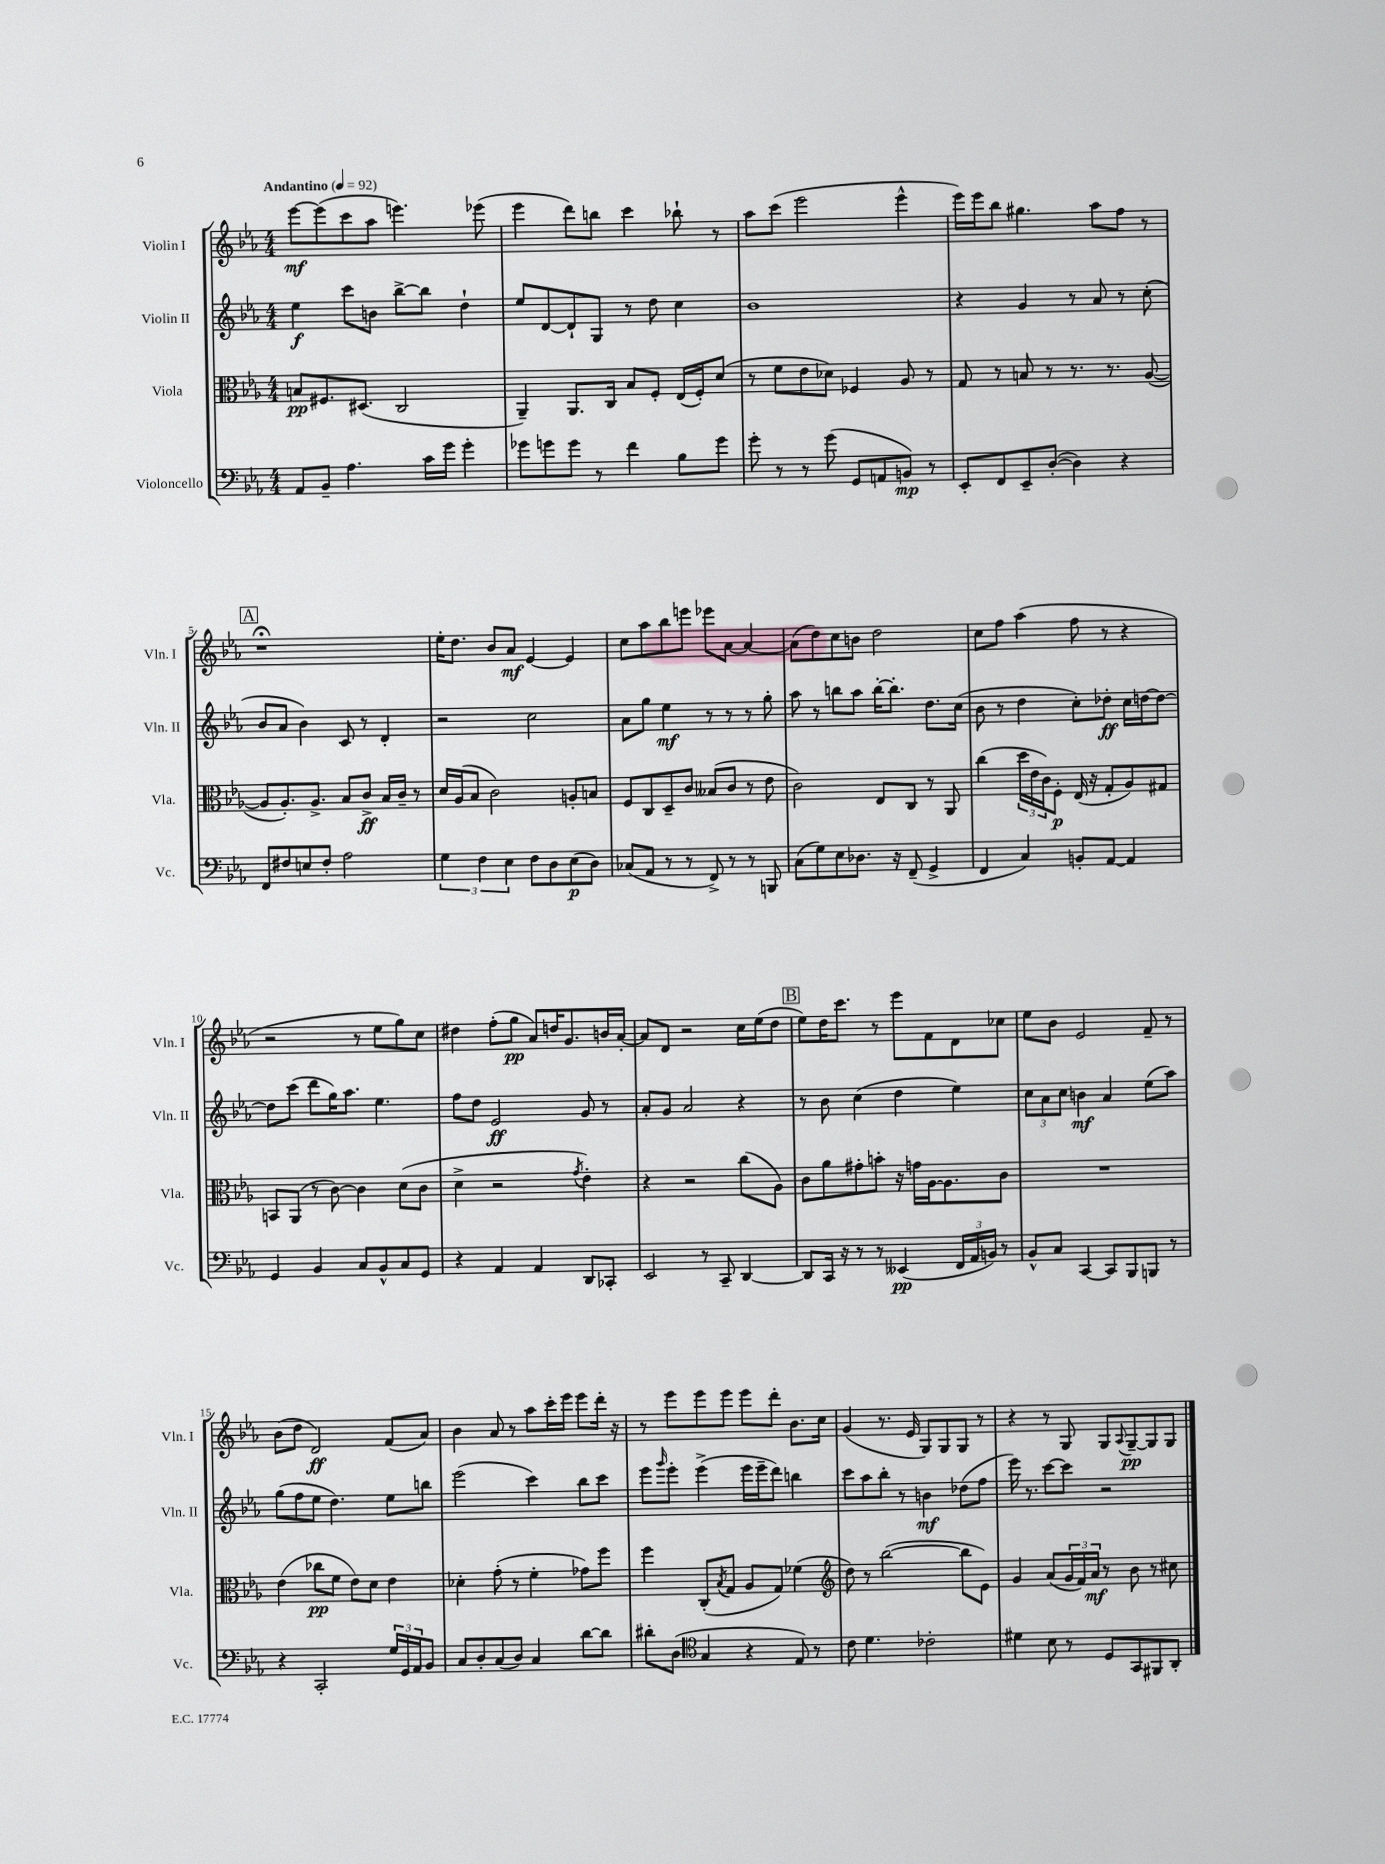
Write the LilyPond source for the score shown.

<<
\new StaffGroup <<
\new Staff = "s0" \with { instrumentName = "Violin I" shortInstrumentName = "Vln. I" } {
    \clef treble \key ees \major \numericTimeSignature \time 4/4 \tempo "Andantino" 4 = 92
    ees'''8~\mf ees'''8( c'''8 aes''8 e'''4.) ees'''8( |
    ees'''4 d'''8) b''8 c'''4 bes''8-! r8 |
    aes''8 c'''8( ees'''2 ees'''4-^ |
    ees'''16) ees'''16 bes''8 gis''4. aes''8 f''8 r8 |
    \mark \markup { \box "A" } r1\fermata |
    ees''16-. d''8. bes'8 aes'8\mf ees'4~ ees'4 |
    c''8 aes''8 bes''8 e'''8 ees'''8 aes'8~ aes'4~ |
    aes'8( d''8) c''8 b'8 d''2 |
    c''8 f''8 aes''4( f''8 r8 r4 |
    r2 r8 ees''8 g''8) c''8 |
    dis''4 f''8-.( g''8\pp aes'8) d''16 g'8. b'16 aes'16~-. |
    aes'8 d'8 r2 c''16 ees''16( d''8 |
    \mark \markup { \box "B" } ees''8) d''16 c'''8. r8 ees'''8 f'8 d'8 ces''8 |
    ees''8 bes'8 ees'2 f'8-- r8 |
    bes'8( d''8 d'2\ff) f'8( aes'8) |
    bes'4 aes'8 r8 aes''8 c'''16-. ees'''16 ees'''8 d'''16-. r16 |
    r8 ees'''8 ees'''8 ees'''8 ees'''8 d'''8-. bes'8. c''16 |
    g'4( r8. ees'16 g8) g8 g8 r8 |
    r4 r8 g8 g8 \appoggiatura { aes8 } g8~--\pp g8 g8 \bar "|." |
}
\new Staff = "s1" \with { instrumentName = "Violin II" shortInstrumentName = "Vln. II" } {
    \clef treble \key ees \major \numericTimeSignature \time 4/4
    ees''4\f c'''8 b'8 bes''8~-> bes''8 d''4-! |
    ees''8 d'8~ d'8-! g8 r8 d''8 c''4 |
    bes'1 |
    r4 g'4 r8 aes'8 r8 c''8-.( |
    \mark \markup { \box "A" } bes'8 aes'8 bes'4) c'8 r8 d'4-. |
    r2 c''2 |
    aes'8 g''8 ees''4\mf r8 r8 r8 g''8-. |
    aes''8 r8 b''8 aes''8 b''16~-. b''8.-. d''8. c''16( |
    bes'8 r8 d''4 c''8-.) des''8-.\ff c''16 d''16~ d''8~ |
    d''8 c'''8( d'''8 g''16) aes''8. ees''4. |
    f''8 d''8 ees'2\ff g'8 r8 |
    aes'8-. g'8 aes'2 r4 |
    \mark \markup { \box "B" } r8 bes'8 c''4( d''4 ees''4) |
    \tuplet 3/2 { c''8 aes'8 c''8 } b'4\mf aes'4 ees''8( aes''8) |
    g''8( f''8 ees''8 d''4.) ees''8 b''8 |
    ees'''2( c'''4) bes''8 c'''8 |
    ees'''8 \grace { g'''16 } ees'''8-. ees'''4->( ees'''16 ees'''16-- d'''8) b''4 |
    c'''8 aes''8 bes''8-. r8 b'4\mf des''8( f''8 |
    ees'''16) r8. c'''8~ c'''8 r2 \bar "|." |
}
\new Staff = "s2" \with { instrumentName = "Viola" shortInstrumentName = "Vla." } {
    \clef alto \key ees \major \numericTimeSignature \time 4/4
    b8\pp fis8. dis8.( c2 |
    aes,4--) aes,8. c16 bes8 f8-. ees16( f16-.) d'8( |
    r8 f'8 ees'8 des'8) fes4 aes8 r8 |
    g8 r8 b8 r8 r8. r8. aes8~( |
    \mark \markup { \box "A" } aes8 aes8.-.) aes8.-> bes8 c'8->\ff bes16 c'16-- r8 |
    d'16 aes16( bes8 c'2) a8-. b8 |
    f8 c8 d8-- c'8 beses8( c'8 r8 ees'8 |
    c'2) ees8 c8 r8 aes,8 |
    c''4( \tuplet 3/2 { d''16 ees'16 c'16) } f8-.\p ees16( r16 g8-. aes8) gis8 |
    b,8 aes,8( r8 c'8~) c'4 d'8( c'8 |
    d'4-> r2 \acciaccatura { g'8 } ees'4-.) |
    r4 r2 c''8( aes8) |
    \mark \markup { \box "B" } c'8 aes'8 gis'8-. b'8-. r16 g'16 aes16~ aes8. c'8 |
    R1 |
    ees'4( ces''8\pp f'8 ees'8) d'8 ees'4 |
    des'4-. g'8-.( r8 f'4-. ges'8) f''8 |
    f''4 c8-.( \acciaccatura { bes8 } g8 aes8 g8) fes'4( |
    \clef treble d''8) r8 bes''2~( bes''8 ees'8) |
    g'4 aes'8( \tuplet 3/2 { g'16 f'16) aes'16\mf } r8 bes'8 r8 cis''8 \bar "|." |
}
\new Staff = "s3" \with { instrumentName = "Violoncello" shortInstrumentName = "Vc." } {
    \clef bass \key ees \major \numericTimeSignature \time 4/4
    aes,8 bes,8-- aes4. c'16 g'16 g'4-. |
    ges'8 g'8 g'8 r8 f'4 bes8 g'8 |
    g'8-. r8 r8 g'8( g,8 a,8 b,8\mp) r8 |
    ees,8-. f,8 ees,8-- d8~-.( d4) r4 |
    \mark \markup { \box "A" } f,8 fis8 e8 fis8-. aes2 |
    \tuplet 3/2 { g4 f4 ees4 } f8 d8 ees8\p( d8) |
    ces8( aes,8 r8 r8 f,8->) r8 r8 b,,8 |
    c8( g8) ees8 des8. r16 f,8--( g,4-> |
    f,4 c4) b,8-. aes,8~ aes,4 |
    g,4 bes,4 c8 bes,8-^ c8 g,8 |
    r4 aes,4 aes,4 d,8 ces,8-. |
    ees,2 r8 c,8-- d,4~ |
    \mark \markup { \box "B" } d,8 c,16 r16 r8 r8 eeses,4\pp( \tuplet 3/2 { f,16 aes,16 b,16) } r8 |
    bes,8-^ c8 c,4~ c,8 bes,,8 b,,8 r8 |
    r4 c,2-. \tuplet 3/2 { g16 g,16 aes,16 } bes,8 |
    c8 d8-. c8( d8) c4 d'8~ d'8 |
    dis'8-. d8( \clef tenor g4 r4 ees8) r8 |
    c'8 d'4. ces'2-. |
    dis'4 bes8 r8 d8 g,8 fis,8 aes,8-. \bar "|." |
}
>>
>>
